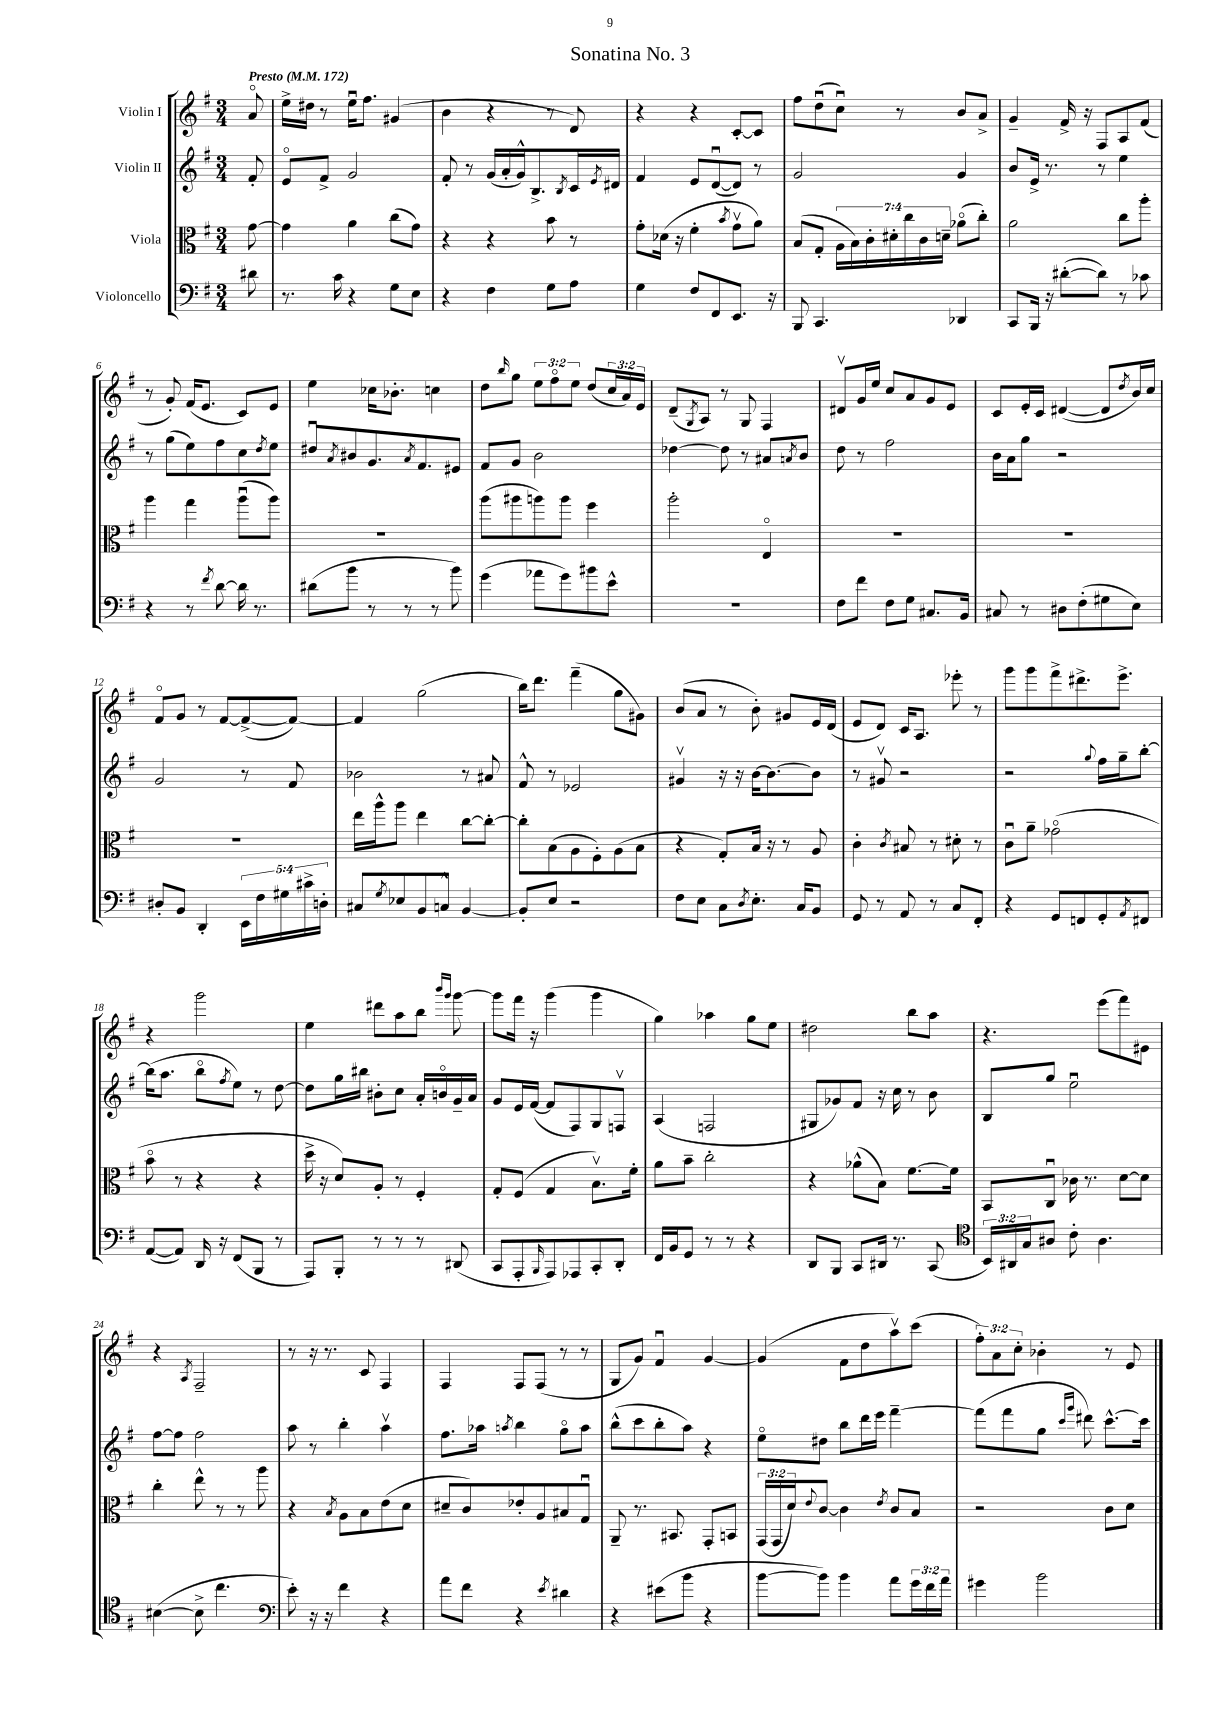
\header { title = "Sonatina No. 3" }
<<
\new StaffGroup <<
\new Staff = "s0" \with { instrumentName = "Violin I" } {
    \clef treble \key g \major \numericTimeSignature \time 3/4 \override Staff.TupletNumber.text = #tuplet-number::calc-fraction-text \partial 8 \tempo "Presto" 4 = 172
    a'8\flageolet |
    e''16-> dis''16 r8 e''16\downbow fis''8. gis'4( |
    b'4 r4 r8 d'8) |
    r4 r4 c'8~-. c'8 |
    fis''8 d''8\downbow( c''8\downbow) r8 b'8 a'8-> |
    g'4-- fis'16-> r16 fis8 a8 fis'8( |
    r8 g'8-.) fis'16( e'8. c'8) e'8 |
    e''4 ces''16 bes'8.-. c''4 |
    d''8 \grace { b''16 } g''8 \tuplet 3/2 { e''8 fis''8\flageolet e''8 } d''8( \tuplet 3/2 { c''16 a'16) e'16 } |
    d'8--( \acciaccatura { g8 } a8) r8 g8 fis4 |
    dis'8\upbow g'16 e''16 c''8 a'8 g'8 e'8 |
    c'8 e'16-. c'16 dis'4~( dis'8 \acciaccatura { d''8 } b'16) c''16 |
    fis'8\flageolet g'8 r8 fis'8~ fis'8~->( fis'8~) |
    fis'4 g''2( |
    b''16) d'''8. fis'''4--( g''8 gis'8) |
    b'8( a'8 r8 b'8-.) gis'8 e'16 d'16( |
    e'8 d'8) c'16 a8. ees'''8-. r8 |
    g'''8 g'''8 fis'''8-> dis'''8.-> e'''8.-> |
    r4 g'''2 |
    e''4 dis'''8 a''8 b''8 \grace { b'''16 g'''16 } g'''8~ |
    g'''8 fis'''16 r16 g'''4( g'''4 |
    g''4) aes''4 g''8 e''8 |
    dis''2 b''8 a''8 |
    r4. e'''8( fis'''8) eis'8 |
    r4 \acciaccatura { a8 } fis2-- |
    r8 r16 r8. c'8 fis4 |
    fis4 fis8 fis8( r8 r8 |
    g8 g'8) fis'4\downbow g'4~ |
    g'4( fis'8 d''8 a''8\upbow) c'''8( |
    \tuplet 3/2 { fis''8-.) a'8 c''8-. } bes'4-. r8 e'8 \bar "|." |
}
\new Staff = "s1" \with { instrumentName = "Violin II" } {
    \clef treble \key g \major \numericTimeSignature \time 3/4 \partial 8
    fis'8-. |
    e'8\flageolet fis'8-> g'2 |
    fis'8-. r8 g'16( a'16-. g'16-^) b8.-> \acciaccatura { b8 } c'16 \acciaccatura { e'8 } dis'16 |
    fis'4 e'8 d'8~\downbow( d'8) r8 |
    g'2 g'4 |
    b'8 e'16-> r8. r8 e''4 |
    r8 g''8( e''8) fis''8 c''8 \acciaccatura { d''8 } e''8 |
    dis''8\downbow \acciaccatura { a'8 } bis'8 g'8. \acciaccatura { a'8 } fis'8. eis'8 |
    fis'8 g'8 b'2 |
    des''4~ des''8 r8 ais'8 \acciaccatura { a'8 } b'8 |
    d''8 r8 fis''2 |
    b'16 a'16 g''8 r2 |
    g'2 r8 fis'8 |
    bes'2 r8 ais'8 |
    fis'8-^ r8 ees'2 |
    gis'4\upbow r16 r16 b'16~ b'8.~ b'8 |
    r8 gis'8\upbow r2 |
    r2 \appoggiatura { g''8 } fis''16 g''16-- b''8~-. |
    b''16( a''8. b''8\flageolet \acciaccatura { fis''8 } e''8) r8 d''8~ |
    d''8 g''16 bis''16 bis'8-. c''8 a'16-. b'16\flageolet g'16-- a'16 |
    g'8 e'16 fis'16~( fis'8 fis8) g8 f8\upbow |
    a4( f2 |
    gis8 ges'8) fis'8 r16 c''16 r8 b'8 |
    b8 g''8 e''2\downbow |
    fis''8~ fis''8 fis''2 |
    a''8 r8 b''4-. a''4\upbow |
    fis''8. aes''16 \acciaccatura { a''8 } b''4 g''8\flageolet a''8 |
    b''8-^( c'''8 b''8-. a''8) r4 |
    e''8\flageolet dis''8 b''8 d'''16 e'''16 fis'''4~-- |
    fis'''8( fis'''8 g''8 \grace { c'''16 g'''16 } dis'''8) c'''8.~-^ c'''16 \bar "|." |
}
\new Staff = "s2" \with { instrumentName = "Viola" } {
    \clef alto \key g \major \numericTimeSignature \time 3/4 \override Staff.TupletNumber.text = #tuplet-number::calc-fraction-text \partial 8
    g'8~ |
    g'4 a'4 c''8( g'8) |
    r4 r4 b'8 r8 |
    g'8-. des'16( r16 fis'4-. \acciaccatura { b'8 } g'8\upbow a'8) |
    b8( g8-. \tuplet 7/4 { a16 b16) c'16-. dis'16-. c''16 c'16 d'16-- } aes'8\flageolet( c''8-.) |
    a'2 c''8 a''8-. |
    a''4 g''4 a''8\downbow( a''8) |
    R2. |
    a''8( ais''8 a''8) a''8 fis''4 |
    a''2-. e4\flageolet |
    R2. |
    R2. |
    r2. |
    e''16 a''16-^ a''8 e''4 c''8~ c''8~-. |
    c''8-. b8( a8 fis8-.) a8( b8 |
    r4 g8-.) b16 r16 r8 a8 |
    c'4-. \acciaccatura { c'8 } bis8 r8 dis'8-. r8 |
    c'8\downbow a'8-- ges'2\flageolet( |
    b'8\flageolet r8 r4 r4 |
    d''16-> r16 d'8) a8-. r8 fis4-. |
    g8-. fis8( g4 b8.\upbow) fis'16-. |
    a'8 b'8-- c''2-. |
    r4 aes'8-^( b8) fis'8.~ fis'16 |
    b,8 c8\downbow ces'16 r8. d'8~ d'8 |
    c''4-. e''8-^ r8 r8 a''8 |
    r4 \acciaccatura { b8 } a8 b8 e'8( d'8 |
    dis'8-- c'8) ees'8-. a8 bis8 g8\downbow |
    a,8-- r8. bis,8. g,8-. b,8 |
    \tuplet 3/2 { g,16( g,16 d'16) } \appoggiatura { e'8 } c'8~ c'4 \acciaccatura { e'8 } c'8 b8 |
    r2 c'8 d'8 \bar "|." |
}
\new Staff = "s3" \with { instrumentName = "Violoncello" } {
    \clef bass \key g \major \numericTimeSignature \time 3/4 \override Staff.TupletNumber.text = #tuplet-number::calc-fraction-text \partial 8
    dis'8 |
    r8. c'16 r4 g8 e8 |
    r4 fis4 g8 a8 |
    g4 fis8 fis,8 e,8. r16 |
    b,,8 c,4. des,4 |
    c,8 b,,16 r16 dis'8~-.( dis'8) r8 ces'8 |
    r4 r8 \acciaccatura { fis'8 } d'8~ d'16 r8. |
    dis'8( b'8 r8 r8 r8 b'8) |
    g'4( aes'8 g'8) bis'8 e'8-^ |
    R2. |
    fis8 fis'8 fis8 g8 cis8. b,16 |
    cis8 r8 dis8 fis8-.( gis8 e8) |
    dis8-. b,8 d,4-. \tuplet 5/4 { e,16 fis16 gis16 cis'16-> d16-. } |
    cis8 \acciaccatura { g8 } ees8 b,8 c8-^ b,4~ |
    b,8-. e8 r2 |
    fis8 e8 c8 \acciaccatura { d8 } e8.-. c16 b,8 |
    g,8 r8 a,8 r8 c8 fis,8-. |
    r4 g,8 f,8 g,8-. \acciaccatura { a,8 } fis,8 |
    a,8~( a,8) d,16 r16 fis,8( b,,8 r8 |
    a,,8) b,,8-. r8 r8 r8 dis,8( |
    c,8 a,,8-. \grace { b,,16 } a,,8) aes,,8 c,8-. d,8-. |
    fis,16 b,16 g,8 r8 r8 r4 |
    d,8 b,,8 c,8 dis,16 r8. c,8( |
    \clef tenor \tuplet 3/2 { b,16) ais,16 g16 } ais8 c'8-. ais4. |
    bis4~( bis8-> c''4. |
    \clef bass e'8-.) r16 r16 fis'4 r4 |
    a'8 fis'8 r4 \acciaccatura { e'8 } dis'4 |
    r4 eis'8( b'8 r4 |
    b'8~ b'8) b'4 a'8 \tuplet 3/2 { g'16 fis'16 a'16 } |
    gis'4 b'2 \bar "|." |
}
>>
>>
